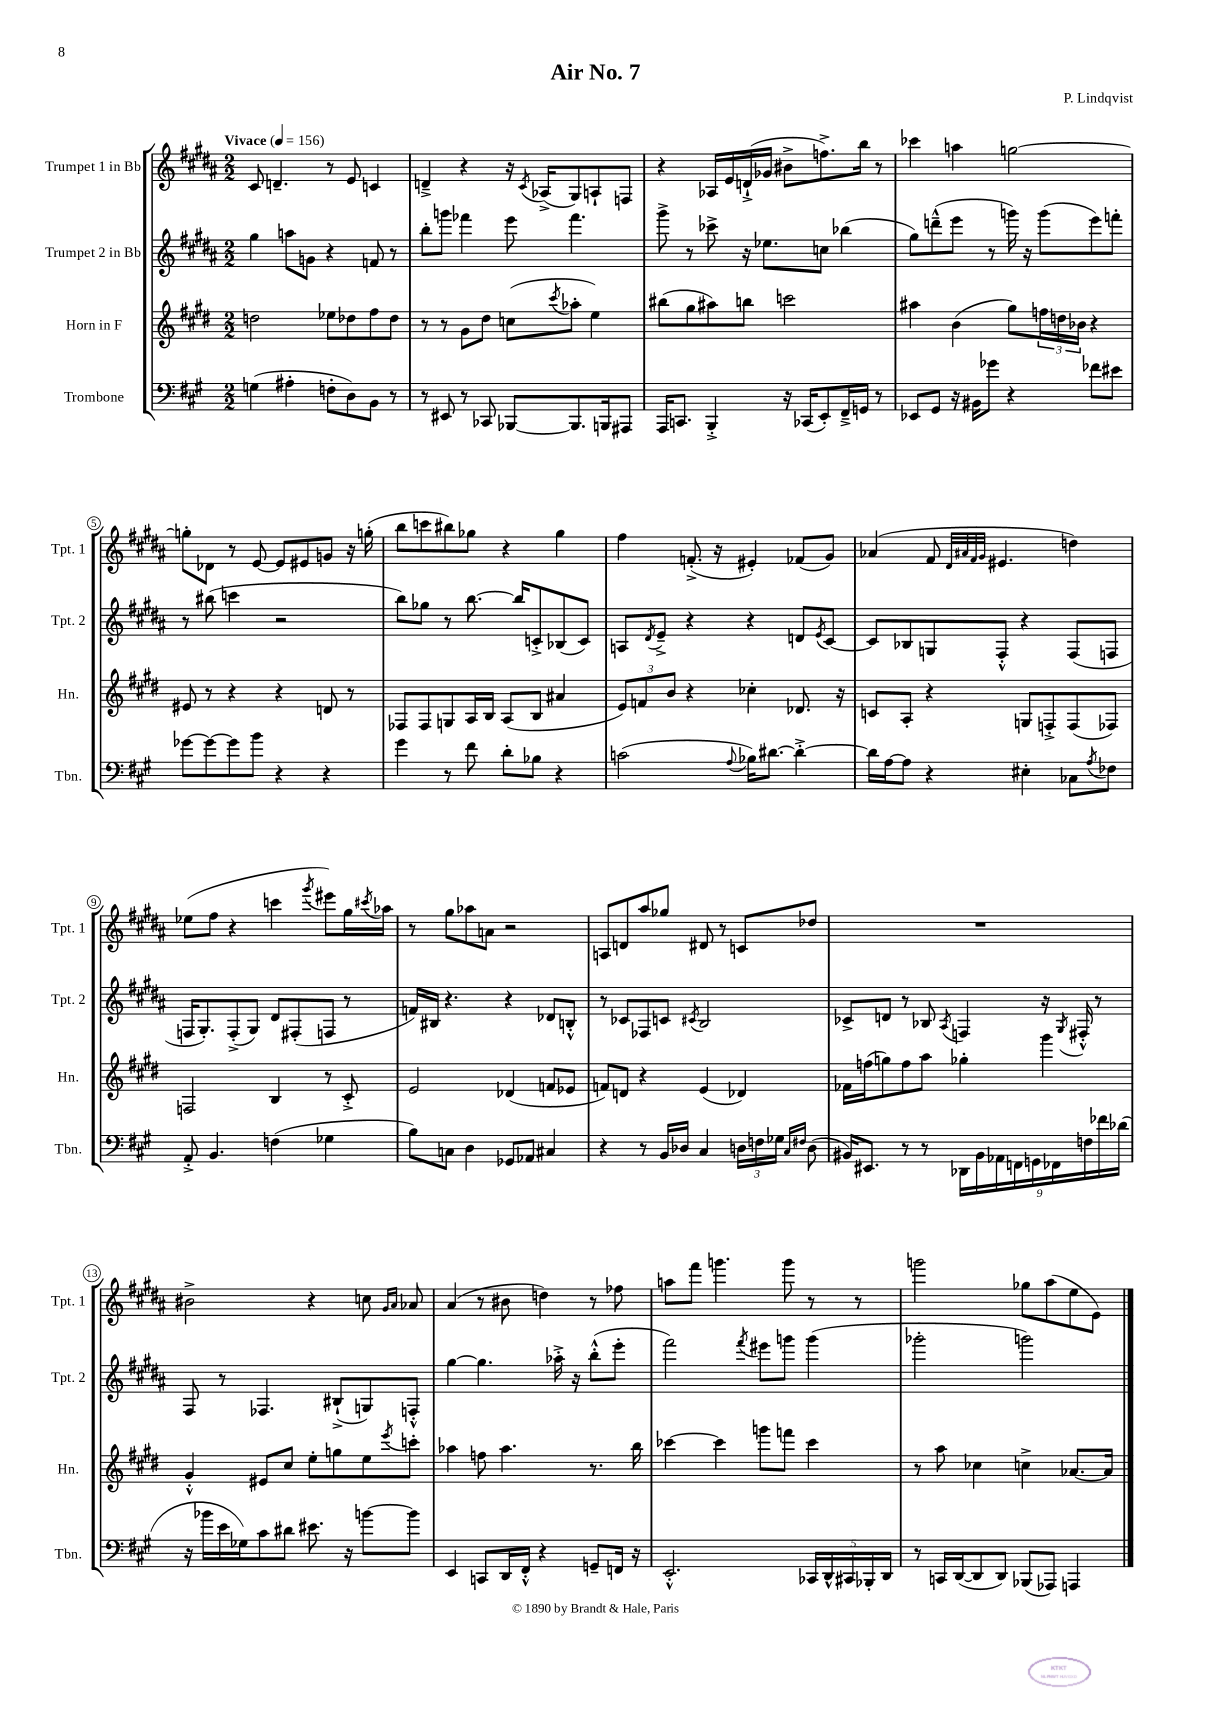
\header { title = "Air No. 7" composer = "P. Lindqvist" }
<<
\new StaffGroup <<
\new Staff = "s0" \with { instrumentName = "Trumpet 1 in Bb" shortInstrumentName = "Tpt. 1" } {
    \clef treble \key b \major \numericTimeSignature \time 2/2 \tempo "Vivace" 4 = 156
    cis'8 d'4.-- r8 e'8 c'4 |
    d'4---> r4 r16 \acciaccatura { cis'8 } aes16->( gis8) a8-! f8 |
    r4 aes16 e'16 d'16-!->( ges'16 bis'8-> f''8.->) b''16 r8 |
    ces'''4 a''4 g''2~ |
    g''8-. des'8 r8 e'8~ e'8 eis'8 g'8 r16 g''16-.( |
    b''8 c'''8 bis''8) ges''8 r4 ges''4 |
    fis''4 f'8.-.->( r16 eis'4-.) fes'8( gis'8) |
    aes'4( fis'8 \grace { dis'32 ais'32 fis'32 gis'32 } eis'4. d''4) |
    ees''8( fis''8 r4 c'''4 \acciaccatura { gis'''8 } eis'''8) gis''16 \acciaccatura { cis'''8 } aes''16 |
    r8 gis''8 aes''8 a'8 r2 |
    a8 d'8 ais''8 ges''8 dis'8 r8 c'8 des''8 |
    R1 |
    bis'2-> r4 c''8 \grace { gis'16 ais'16 } aes'8 |
    ais'4( r8 bis'8 d''4) r8 fes''8 |
    a''8 fis'''8 g'''4. g'''8 r8 r8 |
    g'''2 ges''8 ais''8( e''8 e'8) \bar "|." |
}
\new Staff = "s1" \with { instrumentName = "Trumpet 2 in Bb" shortInstrumentName = "Tpt. 2" } {
    \clef treble \key b \major \numericTimeSignature \time 2/2
    gis''4 a''8 g'8 r4 f'8 r8 |
    b''8-. g'''8 fes'''4 e'''8 fes'''4. |
    gis'''8-> r8 ces'''8-> r16 ees''8. c''8 bes''4( |
    gis''8) d'''8---^( e'''8 r8 g'''16) r16 g'''8( e'''8) f'''8-. |
    r8 bis''8( c'''4 r2 |
    b''8) ges''8 r8 b''8.~ b''16 c'8-.-> bes8( c'8) |
    a8 \acciaccatura { dis'8 } e'8---> r4 r4 d'8 \acciaccatura { e'8 } cis'8~ |
    cis'8 bes8 g8 fis8-.-^ r4 fis8( f8 |
    f16 gis8.-.) f8-.->( gis8) dis'8 fis8-.( f8 r8 |
    f'16) bis16 r4. r4 des'8 b8-.-^ |
    r8 ces'8 fes8 c'8 \acciaccatura { cis'8 } b2 |
    ces'8-> d'8 r8 bes8 \acciaccatura { ais8 } f4 r16 \acciaccatura { gis8 } fis16-.-^ r8 |
    fis8 r8 fes4. bis8-!->( g8) f8-.-^ |
    gis''4~ gis''4. aes''16-.-> r16 b''8-.-^( e'''8-. |
    fis'''2) \acciaccatura { fis'''8 } eis'''8 g'''8 g'''4( |
    ges'''2-. g'''2) \bar "|." |
}
\new Staff = "s2" \with { instrumentName = "Horn in F" shortInstrumentName = "Hn." } {
    \clef treble \key e \major \numericTimeSignature \time 2/2
    d''2 ees''8 des''8 fis''8 des''8 |
    r8 r8 gis'8 dis''8 c''8( \acciaccatura { cis'''8 } aes''8-. e''4) |
    bis''8( gis''8 ais''8) b''8 c'''2 |
    ais''4 b'4( gis''8) \tuplet 3/2 { f''16 d''16 bes'16 } r4 |
    eis'8 r8 r4 r4 d'8 r8 |
    fes8 fes8 g8 a16 b16 a8( b8 ais'4 |
    \tuplet 3/2 { e'8) f'8 b'8 } r4 ces''4-. des'8. r16 |
    c'8 a8-. r4 g8 f8-.-> f8( fes8) |
    f2 b4 r8 cis'8-.-> |
    e'2 des'4( f'8 ees'8 |
    f'8) d'8 r4 e'4( des'4) |
    fes'16 f''16( g''8) f''8 a''8 ges''4-. gis'''4 |
    gis'4-.-^ eis'8 cis''8 e''8-. g''8 e''8 \acciaccatura { e'''8 } c'''8-. |
    aes''4 f''8 aes''4. r8. b''16 |
    ces'''4~ ces'''4 g'''8 f'''8 ces'''4 |
    r8 a''8 ces''4 c''4-> aes'8.~ aes'16 \bar "|." |
}
\new Staff = "s3" \with { instrumentName = "Trombone" shortInstrumentName = "Tbn." } {
    \clef bass \key a \major \numericTimeSignature \time 2/2
    g4( ais4-. f8-. d8) b,8 r8 |
    r8 eis,8 r8 ces,8 bes,,8~ bes,,8. b,,16 ais,,8 |
    a,,16 c,8. b,,4-.-> r16 ces,16( e,8-.) fis,16---> g,16 r8 |
    ees,8 gis,8 r16 bis,16 ges'8 r4 fes'8 eis'8 |
    ges'8~ ges'8~ ges'8 b'8 r4 r4 |
    gis'4 r8 fis'8 d'8-. bes8 r4 |
    c'2( \appoggiatura { a8 } bes16) dis'8.~ dis'4~-.-> |
    dis'16 a16~ a8 r4 eis4-. ces8 \acciaccatura { a8 } fes8 |
    a,8-.-> b,4. f4( ges4 |
    b8) c8 d4 ges,8 aes,8 cis4 |
    r4 r8 b,16 des16 cis4 \tuplet 3/2 { d16 f16 ges16 } \grace { cis16 fis16 } d8( |
    bis,16) eis,8. r8 r8 \tuplet 9/8 { des,16 bis,16 aes,16 f,16 g,16 fes,16 f16 fes'16 des'16( } |
    r16 bes'16 e'16 ges16) cis'8 dis'8 eis'8. r16 b'8~ b'8 |
    e,4 c,8 d,16 fis,16-.-^ r4 g,8-- f,16 r16 |
    e,2.-.-^ \tuplet 5/4 { ces,16 d,16-^ cis,16 bes,,16-. d,16 } |
    r8 c,16 d,16~( d,8 d,8) bes,,8( aes,,8) a,,4 \bar "|." |
}
>>
>>
\layout { \context { \Score \override BarNumber.stencil = #(make-stencil-circler 0.1 0.3 ly:text-interface::print) } }
